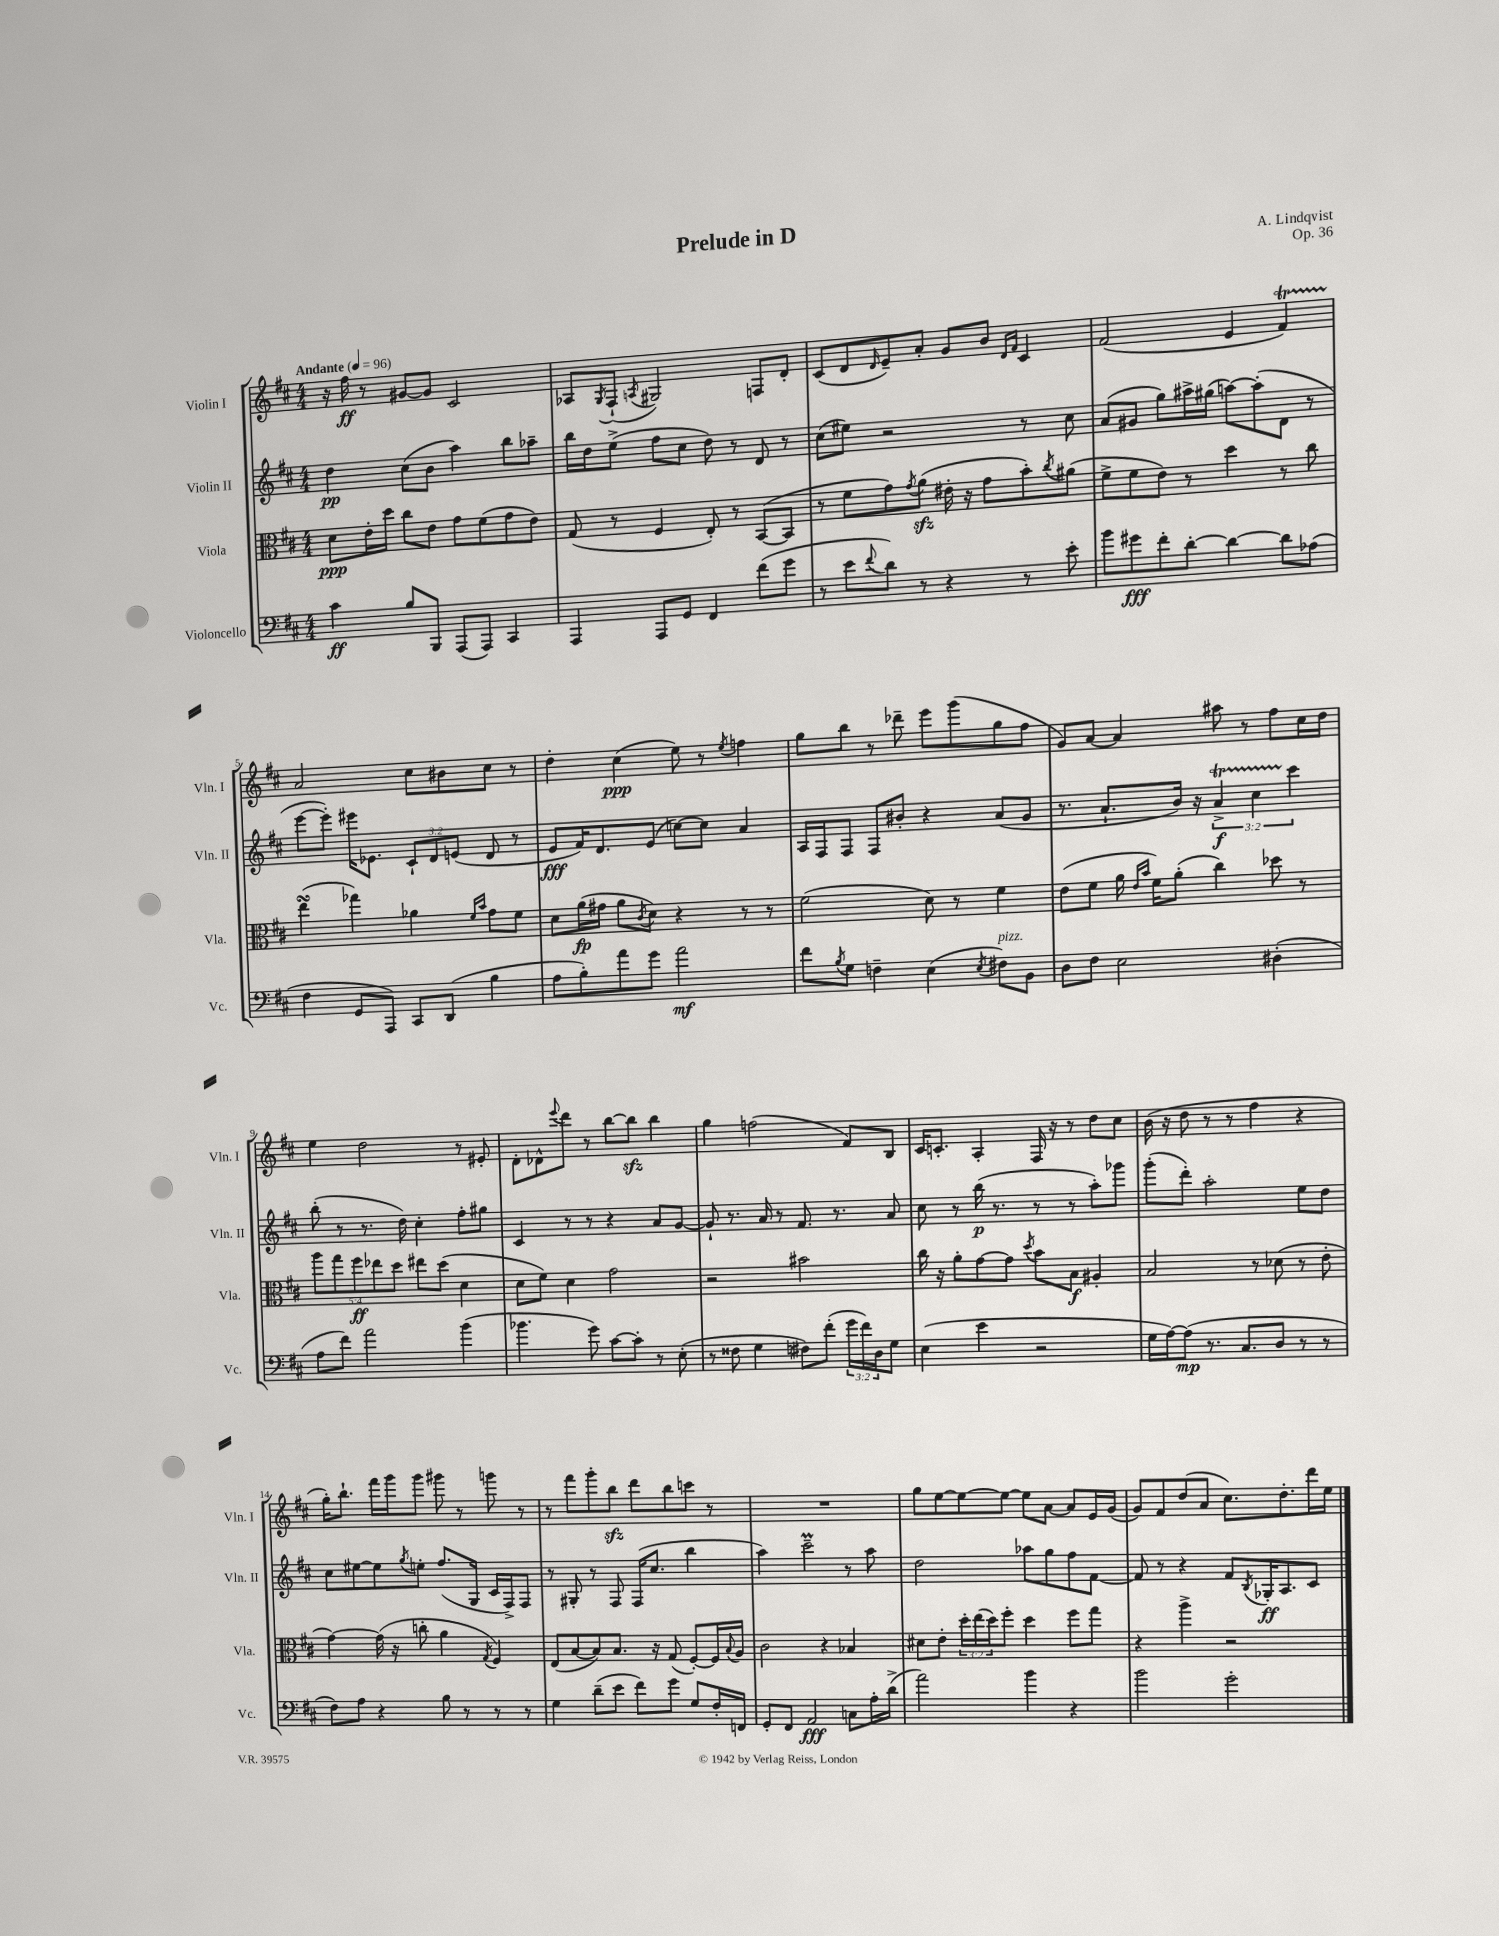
\header { title = "Prelude in D" composer = "A. Lindqvist" opus = "Op. 36" }
<<
\new StaffGroup <<
\new Staff = "s0" \with { instrumentName = "Violin I" shortInstrumentName = "Vln. I" } {
    \clef treble \key d \major \numericTimeSignature \time 4/4 \tempo "Andante" 4 = 96
    r16 fis''16\ff r8 gis'8~ gis'8 cis'2 |
    aes8 \acciaccatura { g8 } fis8-!( \acciaccatura { a8 } gis2) f8 d'8-. |
    cis'8( d'8 \grace { d'16 } e'8--) a'8-. g'8 b'8 \grace { d'16 fis'16 } cis'4 |
    fis'2( e'4 fis'4\startTrillSpan) |
    a'2\stopTrillSpan cis''8 bis'8 cis''8 r8 |
    d''4-. cis''4\ppp( e''8) r8 \acciaccatura { e''8 } f''4 |
    g''8 b''8 r8 des'''8-- e'''8 g'''8( g''8 fis''8 |
    g'8) a'8~ a'4 ais''8 r8 fis''8 cis''16 d''16 |
    e''4 d''2 r8 eis'8-. |
    d'8-. des'8-^ \appoggiatura { e'''8 } d'''8 r8 b''8~ b''8\sfz b''4 |
    g''4 f''2( fis'8) b8 |
    cis'16 c'8.-. a4-. fis16 r16 r8 d''8 cis''8 |
    b'16( r16 d''8 r8 r8 fis''4 r4 |
    g''16-.) b''8.-! fis'''16 g'''16 g'''8 gis'''8 r8 g'''8 r8 |
    r8 fis'''8 g'''8-. b''8\sfz d'''8 b''8 c'''8 r8 |
    R1 |
    g''8 e''8~ e''8~ e''8~ e''8 a'8~ a'8 e'16 g'16( |
    g'8) fis'8 d''8( a'8 cis''8.) d''8.-. d'''16 e''16 \bar "|." |
}
\new Staff = "s1" \with { instrumentName = "Violin II" shortInstrumentName = "Vln. II" } {
    \clef treble \key d \major \numericTimeSignature \time 4/4 \override Staff.TupletNumber.text = #tuplet-number::calc-fraction-text
    d''4\pp cis''8( b'8 a''4) b''8 aes''8-- |
    b''16 d''16 e''8->( fis''8 cis''8 d''8) r8 d'8 r8 |
    cis''8( eis''8) r2 r8 cis''8 |
    a'8( gis'8 g''8) ais''16-> gis''16( a''8~) a''8-.( d'8 r8 |
    e'''8~ e'''8-.) eis'''16 ees'8. \tuplet 3/2 { cis'8-! d'8 e'8( } d'8 r8 |
    e'8\fff fis'16) d'8. e'8( c''8~) c''8 a'4 |
    a16 fis16 fis8 fis8 bis'8-. r4 a'8( g'8 |
    r8. a'8.-! b'16) r16 \tuplet 3/2 { a'4->\startTrillSpan\f cis''4 cis'''4\stopTrillSpan } |
    b''8-.( r8 r8. d''16) cis''4-. fis''8-. gis''8 |
    cis'4 r8 r8 r4 a'8 g'8~ |
    g'8-! r8. a'16 r8 fis'8. r8. a'8 |
    cis''8 r8 b''16\p( r8. r8 r8 a''8-.) ges'''8 |
    g'''8-.( d'''8-.) a''2-. e''8 d''8 |
    cis''8 eis''8~ eis''8 \acciaccatura { g''8 } e''8-. fis''8.( g16 cis'16 fis16->) fis8 |
    r8 gis8-. r8 fis8 fis16( cis''8. b''4 |
    a''4) cis'''2--\prall r8 a''8 |
    d''2 aes''8 g''8 fis''8 fis'8~ |
    fis'8 r8 r4 fis'8 \acciaccatura { b8 } ges16-.\ff a8. cis'8 \bar "|." |
}
\new Staff = "s2" \with { instrumentName = "Viola" shortInstrumentName = "Vla." } {
    \clef alto \key d \major \numericTimeSignature \time 4/4 \override Staff.TupletNumber.text = #tuplet-number::calc-fraction-text
    d'8\ppp e'16-. d''16 cis''8 e'8 g'8 fis'8( g'8 e'8) |
    g8( r8 fis4 e8-.) r8 b,8~( b,8 |
    r8 fis'8 g'8) \acciaccatura { g'8 } a'8\sfz( eis'16-. r16 g'8 b'8-.) \acciaccatura { cis''8 } ais'8( |
    fis'8-> fis'8 e'8) r8 d''4 r8 cis''8 |
    e''4\turn( ges''4) aes'4 \grace { fis'16 b'16 } g'8 fis'8 |
    d'8 a'16\fp( gis'16 a'8 \acciaccatura { cis'8 } d'8) r4 r8 r8 |
    fis'2( d'8) r8 fis'4 |
    e'8( fis'8 a'16 \grace { e'16 b'16 } fis'16) a'8-.( cis''4) des''8 r8 |
    \tuplet 5/4 { a''8 g''8 fis''8\ff ees''8 d''8 } eis''8 d''8( d'4 |
    d'8 fis'8) d'4 g'2 |
    r2 bis'2 |
    cis''16 r16 a'8-. g'8~ g'8 \acciaccatura { d''8 } b'8 b8\f ais4-. |
    b2 r8 des'8( r8 e'8-. |
    g'4~) g'16( r16 c''8-. a'4 \acciaccatura { g8 } fis4) |
    e8( b8~ b8) b8. r16 g8( fis8~-.) fis16 \appoggiatura { b8 } a16 |
    cis'2 r4 bes4 |
    dis'8 e'8-. \tuplet 3/2 { d''16-. e''16( d''16) } fis''8-. d''4 fis''8 g''8 |
    r4 a''4-> r2 \bar "|." |
}
\new Staff = "s3" \with { instrumentName = "Violoncello" shortInstrumentName = "Vc." } {
    \clef bass \key d \major \numericTimeSignature \time 4/4 \override Staff.TupletNumber.text = #tuplet-number::calc-fraction-text
    cis'4\ff b8 b,,8 a,,8( a,,8) cis,4 |
    a,,4 a,,8 g,8 fis,4 fis'8( g'8 |
    r8 e'8 \appoggiatura { fis'8 } d'8) r8 r4 r8 e'8-. |
    b'8 gis'8\fff fis'8-. d'8~-. d'4~ d'8 aes8( |
    fis4 g,8 a,,8) cis,8 d,8( b4 |
    a8 b8-.) a'8 g'8 a'2\mf |
    fis'8 \acciaccatura { b8 } g8 f4-- e4( \acciaccatura { e8 } fis8^\markup { \italic "pizz." }) b,8 |
    d8 fis8 e2 dis4-.( |
    a8 fis'8) a'2 b'4( |
    bes'4. g'8) cis'8~ cis'8-. r8 e8-.( |
    r8 fisis8 g4 fis8) fis'8-.( \tuplet 3/2 { g'16 fis'16) d16 } g8 |
    e4( e'4 r2 |
    g16 a16~) a8\mp( r8. cis8. d8 r8 r8 |
    fis8) a8 r4 b8 r8 r8 r8 |
    g4 d'8--( e'8 fis'8) g'8 g8 fis16-. f,16 |
    g,8-. fis,8 a,2\fff c8 a16-. d'16->( |
    a'2) b'4 r4 |
    b'2 g'2-. \bar "|." |
}
>>
>>
